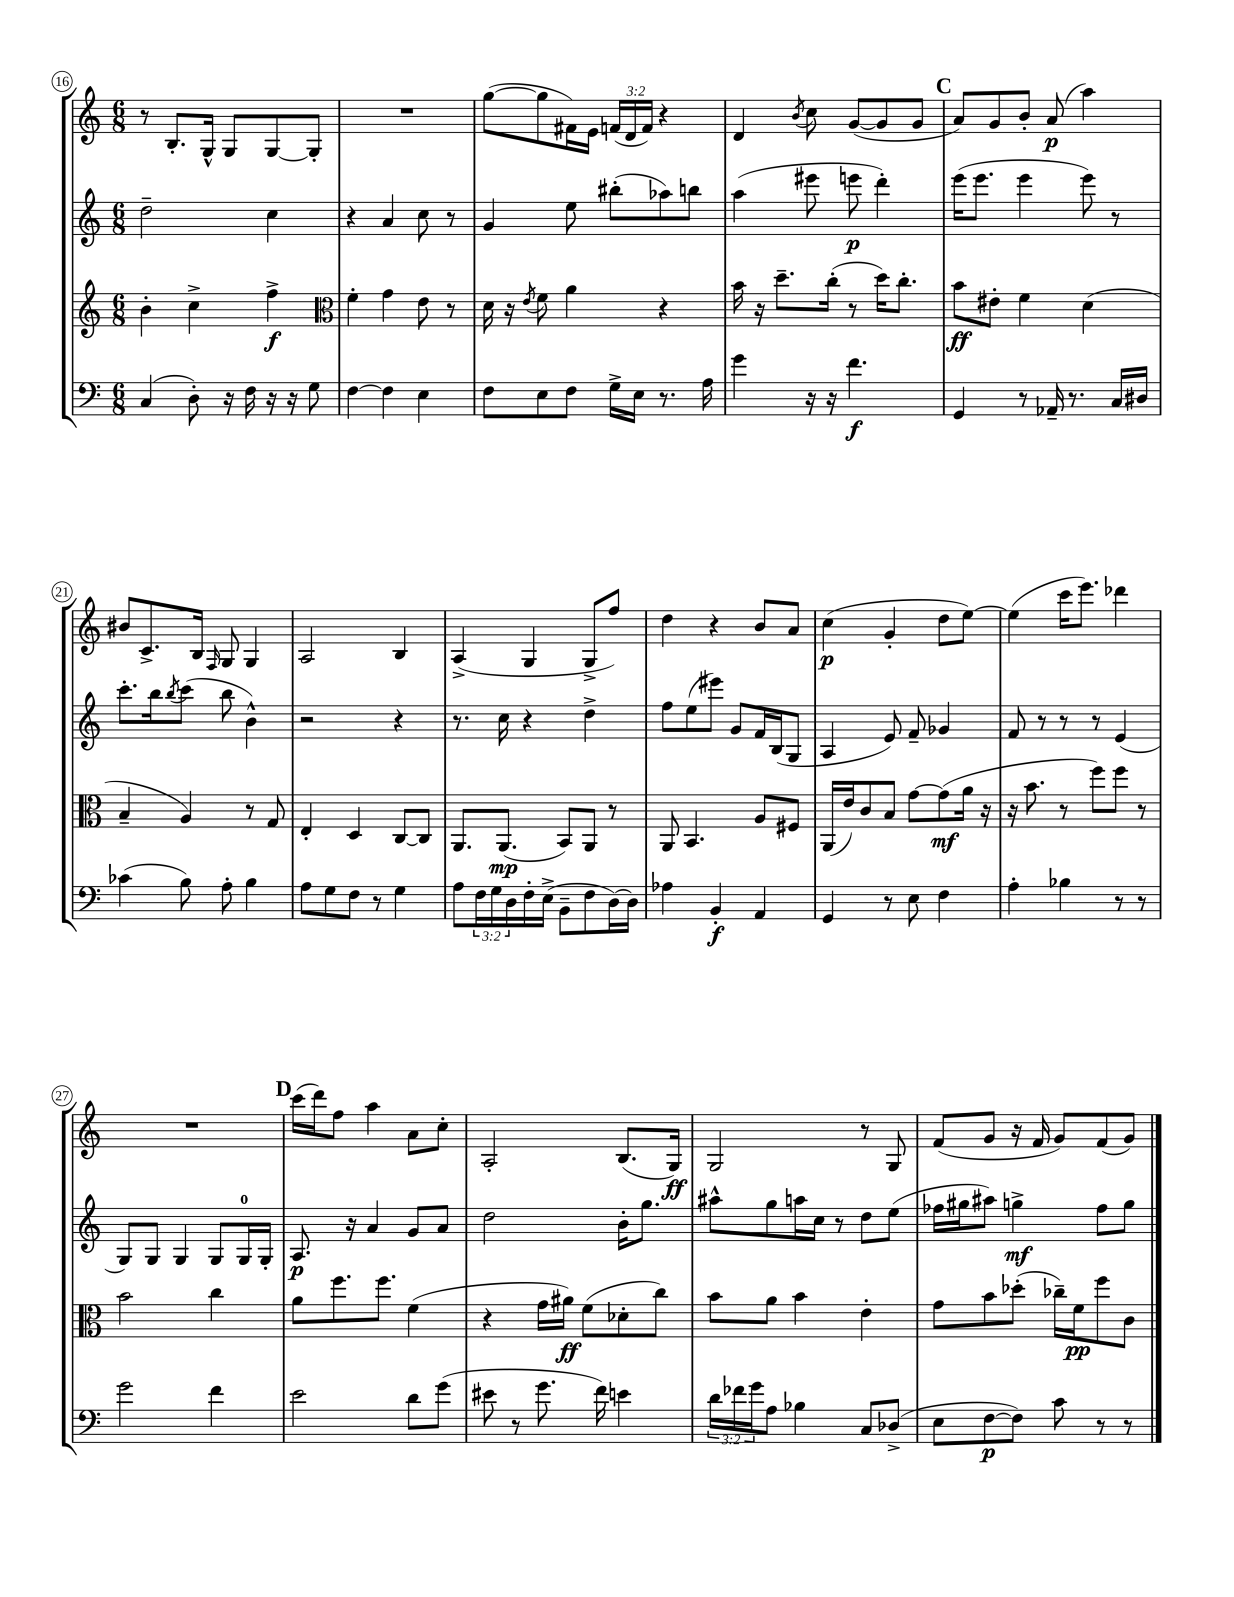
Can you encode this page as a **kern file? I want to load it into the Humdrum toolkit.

**kern	**dynam	**kern	**dynam	**kern	**dynam	**kern	**dynam
*part4	*part4	*part3	*part3	*part2	*part2	*part1	*part1
*staff4	*staff4	*staff3	*staff3	*staff2	*staff2	*staff1	*staff1
*clefF4	*	*clefG2	*	*clefG2	*	*clefG2	*
*k[]	*	*k[]	*	*k[]	*	*k[]	*
*M6/8	*	*M6/8	*	*M6/8	*	*M6/8	*
=16	=16	=16	=16	=16	=16	=16	=16
(4C/	.	4b'\	.	2dd~\	.	8r	.
.	.	.	.	.	.	8.B'/L	.
8D'\)	.	4cc^\	.	.	.	.	.
.	.	.	.	.	.	16G^^/Jk	.
16r	.	.	.	.	.	8G/L	.
16F\	.	.	.	.	.	.	.
16r	.	4ff^\	f	4cc\	.	[8G/	.
16r	.	.	.	.	.	.	.
8G\	.	.	.	.	.	8G'/J]	.
=17	=17	=17	=17	=17	=17	=17	=17
*	*	*clefC3	*	*	*	*	*
[4F\	.	4f'\	.	4r	.	2.r	.
4F\]	.	4g\	.	4a/	.	.	.
4E\	.	8e\	.	8cc\	.	.	.
.	.	8r	.	8r	.	.	.
=18	=18	=18	=18	=18	=18	=18	=18
8F\L	.	16d\	.	4g/	.	([8gg\L	.
.	.	16r	.	.	.	.	.
.	.	8qe/	.	.	.	.	.
8E\	.	8f\	.	.	.	8gg\]	.
8F\J	.	4a\	.	8ee\	.	16f#X\L)	.
.	.	.	.	.	.	16e\JJ	.
16G^\LL	.	.	.	(8bb#X'\L	.	(24fn/LL	.
.	.	.	.	.	.	24d/	.
16E\JJ	.	.	.	.	.	.	.
.	.	.	.	.	.	24f/JJ)	.
8.r	.	4r	.	8aa-X\)	.	4r	.
.	.	.	.	8bbn\J	.	.	.
16A\	.	.	.	.	.	.	.
=19	=19	=19	=19	=19	=19	=19	=19
4g\	.	16b\	.	(4aa\	.	4d/	.
.	.	16r	.	.	.	.	.
.	.	8.dd~\L	.	.	.	.	.
.	.	.	.	.	.	8qb/	.
16r	.	.	.	8eee#X\	.	8cc\	.
16r	.	(16cc'\Jk	.	.	.	.	.
4.f\	f	8r	.	8eeen\	p	([8g/L	.
.	.	16dd\KL)	.	4ddd'\)	.	8g/]	.
.	.	8.cc'\J	.	.	.	.	.
.	.	.	.	.	.	8g/J	.
!!LO:REH:place=s1:t=C
=20	=20	=20	=20	=20	=20	=20	=20
4GG/	.	8b\L	ff	(16eee\KL	.	8a/L)	.
.	.	.	.	8.eee\J	.	.	.
.	.	8e#X'\J	.	.	.	8g/	.
8r	.	4f\	.	4eee\	.	8b'/J	.
16AA-X~/	.	.	.	.	.	(8a/	p
8.r	.	.	.	.	.	.	.
.	.	(4d\	.	8eee\)	.	4aa\)	.
16C/LL	.	.	.	8r	.	.	.
16D#X/JJ	.	.	.	.	.	.	.
!!LO:LB:g=z
=21	=21	=21	=21	=21	=21	=21	=21
(4c-X\	.	4B~/	.	8.ccc'\L	.	8b#X/L	.
.	.	.	.	.	.	8.c^/	.
.	.	.	.	16bb\k	.	.	.
.	.	.	.	8qbb/	.	.	.
8B\)	.	4A/)	.	(8ccc\J	.	.	.
.	.	.	.	.	.	16B/Jk	.
.	.	.	.	.	.	16qqF/	.
8A'\	.	.	.	8bb\	.	8G/	.
4B\	.	8r	.	4b^^\)	.	4G/	.
.	.	8G/	.	.	.	.	.
=22	=22	=22	=22	=22	=22	=22	=22
8A\L	.	4E'/	.	2r	.	2A/	.
8G\	.	.	.	.	.	.	.
8F\J	.	4D/	.	.	.	.	.
8r	.	.	.	.	.	.	.
4G\	.	[8C/L	.	4r	.	4B/	.
.	.	8C/J]	.	.	.	.	.
=23	=23	=23	=23	=23	=23	=23	=23
8A\L	.	8.AA/L	.	8.r	.	(4A^/	.
24F\L	.	.	.	.	.	.	.
24G\	.	.	.	.	.	.	.
.	.	(8.AA/J	mp	16cc\	.	.	.
24D\	.	.	.	.	.	.	.
16F'\	.	.	.	4r	.	4G/	.
(16E^\JJ	.	.	.	.	.	.	.
8BB~\L	.	8BB/L)	.	.	.	.	.
8F\	.	8AA/J	.	4dd^\	.	8G^/L	.
[16D\L)	.	8r	.	.	.	8ff/J)	.
16D\JJ]	.	.	.	.	.	.	.
=24	=24	=24	=24	=24	=24	=24	=24
4A-X\	.	8AA/	.	8ff\L	.	4dd\	.
.	.	4.BB/	.	(8ee\	.	.	.
4BB'/	f	.	.	8eee#X\J)	.	4r	.
.	.	.	.	8g/L	.	.	.
4AA/	.	8A/L	.	16f/L	.	8b/L	.
.	.	.	.	(16B/J	.	.	.
.	.	8F#X/J	.	8G/J	.	8a/J	.
=25	=25	=25	=25	=25	=25	=25	=25
4GG/	.	(16AA/LL	.	4A/	.	(4cc\	p
.	.	16e/J)	.	.	.	.	.
.	.	8c/	.	.	.	.	.
8r	.	8B/J	.	8e/)	.	4g'/	.
8E\	.	[8g\L	.	8f~/	.	.	.
4F\	.	(8g\]	mf	4g-X/	.	8dd\L	.
.	.	16a\Jk	.	.	.	[8ee\J)	.
.	.	16r	.	.	.	.	.
=26	=26	=26	=26	=26	=26	=26	=26
4A'\	.	16r	.	8f/	.	(4ee\]	.
.	.	8.b\	.	.	.	.	.
.	.	.	.	8r	.	.	.
4B-X\	.	8r	.	8r	.	16ccc\KL	.
.	.	.	.	.	.	8.eee\J)	.
.	.	8ff\L)	.	8r	.	.	.
8r	.	8ff\J	.	(4e/	.	4ddd-X\	.
8r	.	8r	.	.	.	.	.
!!LO:LB:g=z
=27	=27	=27	=27	=27	=27	=27	=27
2g\	.	2b\	.	8G/L)	.	2.r	.
.	.	.	.	8G/J	.	.	.
.	.	.	.	4G/	.	.	.
4f\	.	4cc\	.	8G/L	.	.	.
.	.	.	.	16G/L	.	.	.
.	.	.	.	16G'/JJ	.	.	.
!!LO:REH:place=s1:t=D
=28	=28	=28	=28	=28	=28	=28	=28
2e\	.	8a\L	.	8.A/	p	(16ccc\LL	.
.	.	.	.	.	.	16ddd\J)	.
.	.	8.ff\	.	.	.	8ff\J	.
.	.	.	.	16r	.	.	.
.	.	.	.	4a/	.	4aa\	.
.	.	8.ff\J	.	.	.	.	.
8d\L	.	(4f\	.	8g/L	.	8a\L	.
(8g\J	.	.	.	8a/J	.	8cc'\J	.
=29	=29	=29	=29	=29	=29	=29	=29
8e#X\	.	4r	.	2dd\	.	2A'/	.
8r	.	.	.	.	.	.	.
8.g\	.	16g\LL	.	.	.	.	.
.	.	16a#X\JJ)	ff	.	.	.	.
.	.	(8f\L	.	.	.	.	.
16f\)	.	.	.	.	.	.	.
4en\	.	8d-X'\	.	16b'\KL	.	(8.B/L	.
.	.	.	.	8.gg\J	.	.	.
.	.	8cc\J)	.	.	.	.	.
.	.	.	.	.	.	16G/Jk)	ff
=30	=30	=30	=30	=30	=30	=30	=30
24d\LL	.	8b\L	.	8aa#X^^\L	.	2G/	.
24f-X\	.	.	.	.	.	.	.
24g\J	.	.	.	.	.	.	.
8A\J	.	8a\J	.	8gg\	.	.	.
4B-X\	.	4b\	.	16aan\L	.	.	.
.	.	.	.	16cc\JJ	.	.	.
.	.	.	.	8r	.	.	.
8C/L	.	4e'\	.	8dd\L	.	8r	.
(8D-X^/J	.	.	.	(8ee\J	.	8G/	.
=31	=31	=31	=31	=31	=31	=31	=31
8E\L	.	8g\L	.	16ff-X\LL	.	(8f/L	.
.	.	.	.	16gg#X\J	.	.	.
[8F\	p	8b\	.	8aa#X\J)	.	8g/J	.
8F\J])	.	(8dd-X'\J	.	4ggn^\	mf	16r	.
.	.	.	.	.	.	16f/	.
8c\	.	16cc-X~\LL)	.	.	.	8g/L)	.
.	.	16f\J	pp	.	.	.	.
8r	.	8ff\	.	8ff-\L	.	(8f/	.
8r	.	8c\J	.	8gg\J	.	8g/J)	.
==	==	==	==	==	==	==	==
*-	*-	*-	*-	*-	*-	*-	*-
